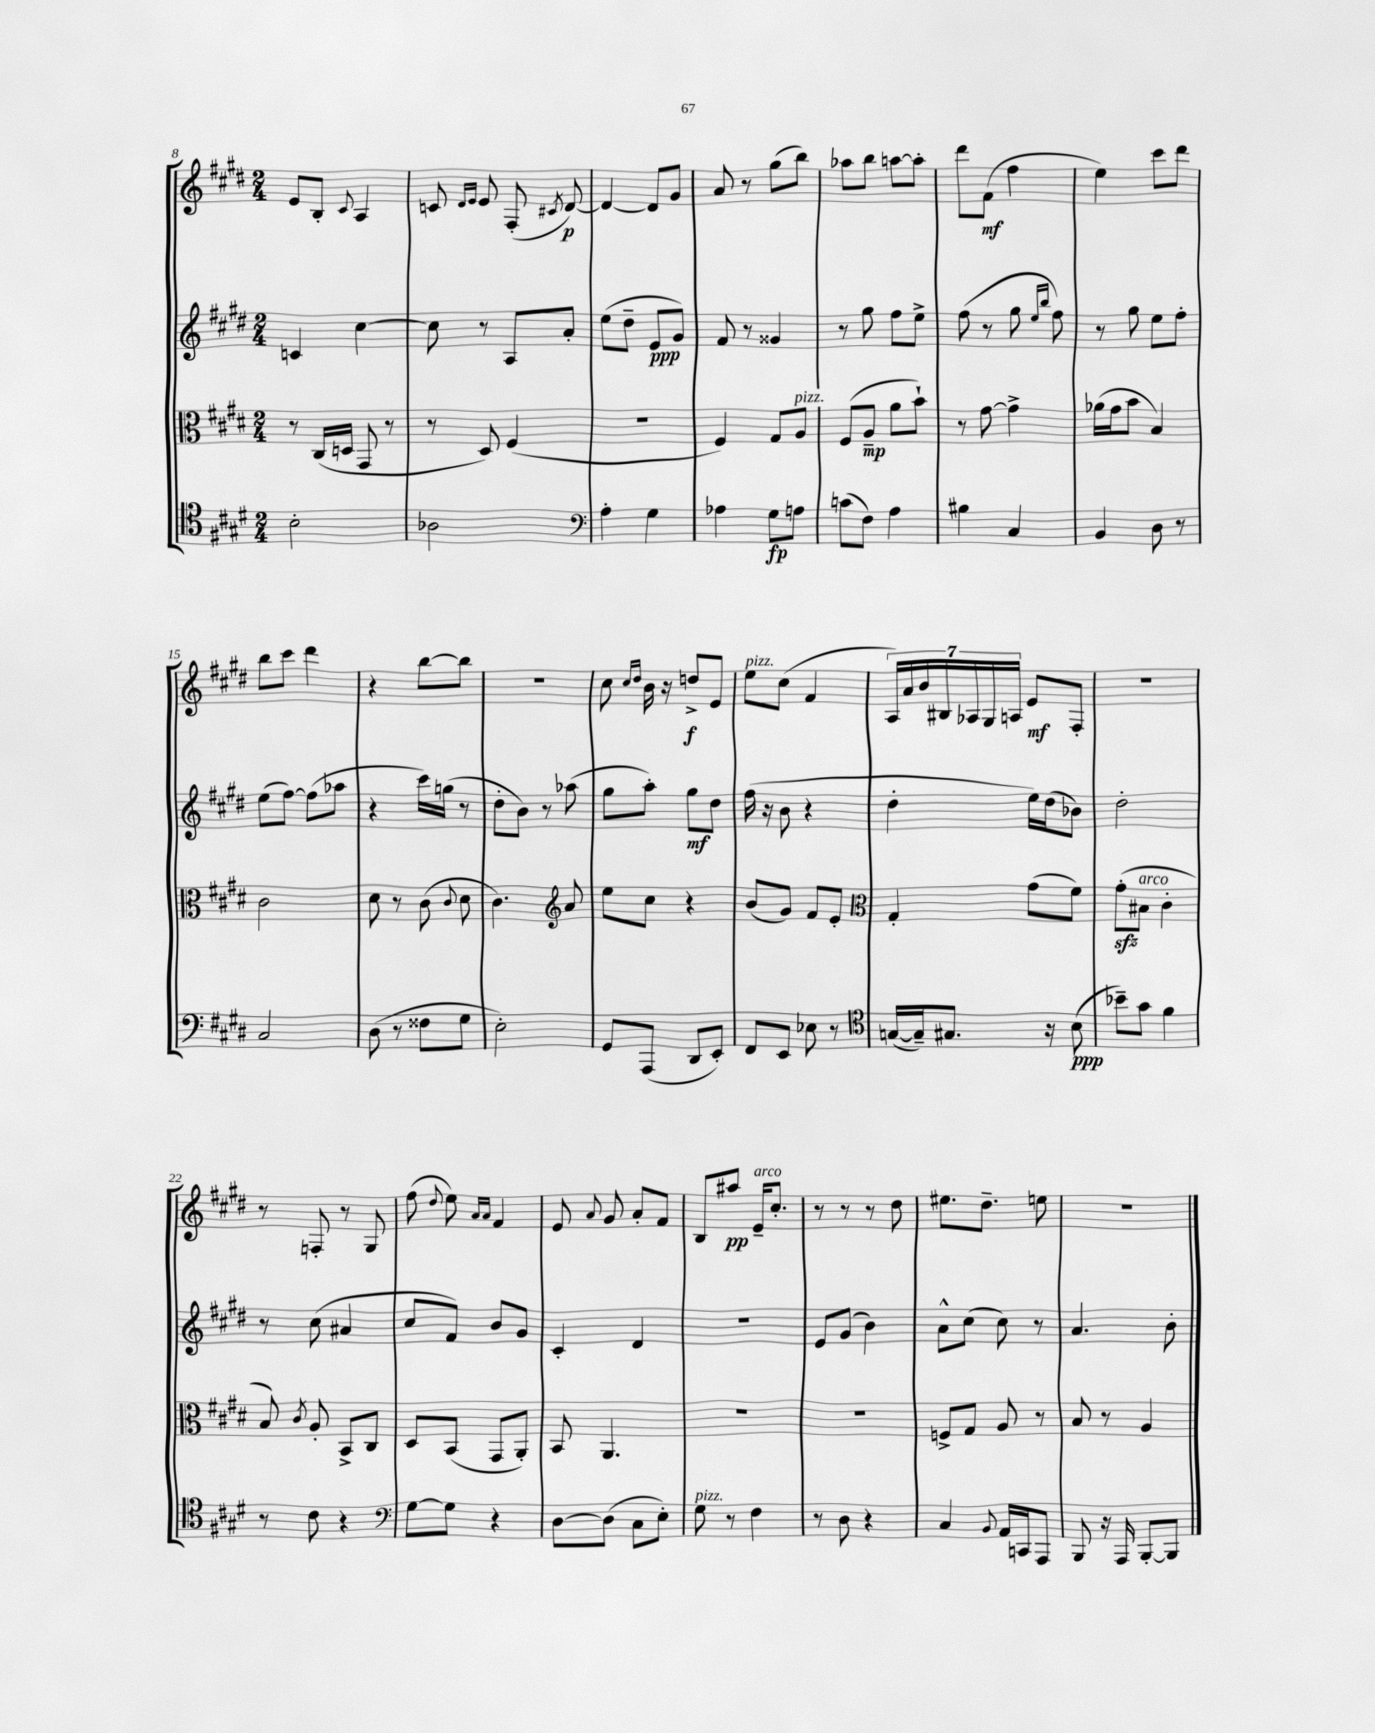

**kern	**kern	**kern	**kern
*staff4	*staff3	*staff2	*staff1
*clefC4	*clefC3	*clefG2	*clefG2
*k[f#c#g#d#]	*k[f#c#g#d#]	*k[f#c#g#d#]	*k[f#c#g#d#]
*M2/4	*M2/4	*M2/4	*M2/4
2B'	8r	4c	8e
.	(16C#	.	8B'
.	16D	.	.
.	.	.	8qqc#
.	8GG#	[4cc#	4A
.	8r	.	.
=	=	=	=
2A-	8r	8cc#]	8c
.	.	.	16qqd#
.	.	.	16qqe
.	8D#)	8r	8e
.	(4F#	8A	(8F#'
.	.	.	8qc#
.	.	8a'	[8d#)
=	=	=	=
*clefF4	*	*	*
4A'	2r	(8ee	4d#_
.	.	8dd#~	.
4G#	.	8e	8d#]
.	.	8g#)	8g#
=	=	=	=
4A-	4F#)	8f#	8a
.	.	8r	8r
8G#	8G#	4g##	(8gg#
8A	8A	.	8bb)
=	=	=	=
(8c	(8F#	8r	8aa-
8F#)	8A~	8gg#	8bb
4A	8a	8ff#	[8aa
.	8b`)	8ee^	8aa']
=	=	=	=
4B#	8r	(8ff#	8ddd#
.	[8g#	8r	(8f#
4C#	4g#^]	8gg#	4ff#
.	.	16qqee	.
.	.	16qqbb	.
.	.	8ff#)	.
=	=	=	=
4BB	(16a-	8r	4ee)
.	16g#	.	.
.	8b	8gg#	.
8D#	4B)	8ee	8ccc#
8r	.	8ff#'	8ddd#
=	=	=	=
2C#	2c#	(8ee	8bb
.	.	[8ff#)	8ccc#
.	.	(8ff#]	4ddd#
.	.	8aa-	.
=	=	=	=
(8D#	8d#	4r	4r
8r	8r	.	.
8F##	(8c#	16ccc#)	[8bb
.	.	(16gg	.
.	8qqc#	.	.
8G#	8d#	8r	8bb]
=	=	=	=
2E')	4.c#)	8dd#'	2r
.	.	8b)	.
.	.	8r	.
*	*clefG2	*	*
.	8a	(8aa-	.
=	=	=	=
8GG#	8ee	8gg#	8cc#
.	.	.	16qqcc#
.	.	.	16qqdd#
(8AAA	8cc#	8aa')	16b
.	.	.	16r
8DD#	4r	8gg#	8dd^
8EE')	.	8dd#	8e
=	=	=	=
8FF#	(8b	(16ff#	8ee
.	.	16r	.
8EE	8g#)	8b	(8cc#
8E-	8f#	4r	4f#
8r	8e'	.	.
=	=	=	=
*clefC4	*clefC3	*	*
([16G	4G#'	4dd#'	28A)
.	.	.	28a
16G~])	.	.	.
.	.	.	28b
.	.	.	28B#
8.G#	.	.	.
.	.	.	28A-
.	.	.	28G#
.	.	.	28A
.	(8g#	16ee)	8e
16r	.	(16dd#	.
(8B	8f#)	8b-)	8F#'
=	=	=	=
8b-~)	(8g#'	2dd#'	2r
8g#	8B#	.	.
4f#	4c#'	.	.
=	=	=	=
8r	8B)	8r	8r
.	8qc#	.	.
8c#	8A'	(8cc#	8F'
4r	8BB^	4a#	8r
.	8C#	.	8G#
=	=	=	=
*clefF4	*	*	*
[8G#	8D#	8cc#	(8ff#
.	.	.	8qqdd#
8G#]	(8BB	8f#)	8ee)
.	.	.	16qqa
.	.	.	16qqa
4r	8GG#	8b	4f#
.	8AA')	8g#	.
=	=	=	=
[8D#	8BB	4c#'	8e
.	.	.	8qqa
(8D#]	4.AA	.	8g#
8C#	.	4d#	8a'
8E')	.	.	8f#
=	=	=	=
8G#	2r	2r	8B
8r	.	.	8aa#
4F#	.	.	16e~
.	.	.	8.cc#'
=	=	=	=
8r	2r	8e	8r
8D#	.	(8g#	8r
4r	.	4b)	8r
.	.	.	8dd#
=	=	=	=
4C#	8F^	8a^^	8.ee#
.	8G#	(8cc#	.
.	.	.	8.dd#~
8qqBB	.	.	.
16AA	8A	8cc#)	.
16CC	.	.	.
8AAA	8r	8r	8ee
=	=	=	=
8BBB	8B	4.a	2r
16r	8r	.	.
16AAA	.	.	.
[8BBB'	4A	.	.
8BBB]	.	8b'	.
==	==	==	==
*-	*-	*-	*-
